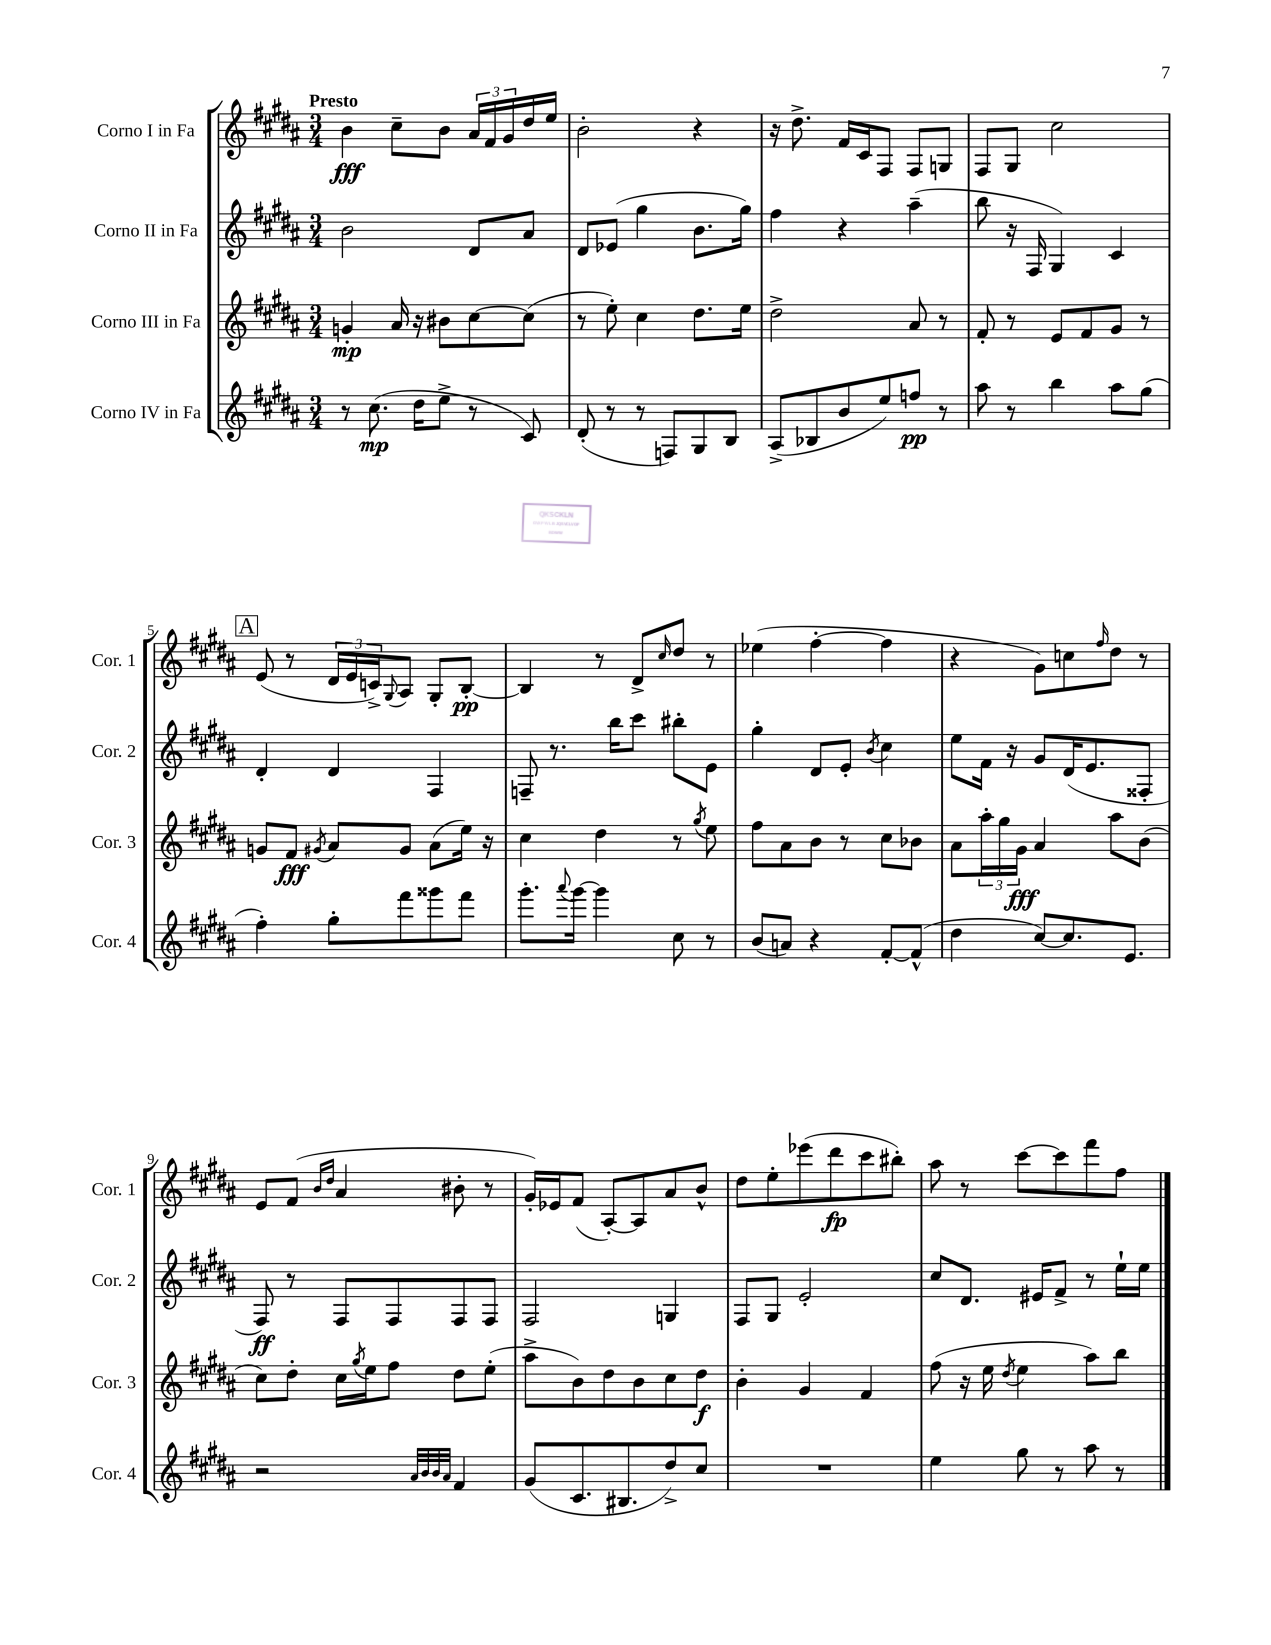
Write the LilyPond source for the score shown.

<<
\new StaffGroup <<
\new Staff = "s0" \with { instrumentName = "Corno I in Fa" shortInstrumentName = "Cor. 1" } {
    \clef treble \key b \major \numericTimeSignature \time 3/4 \tempo "Presto"
    b'4\fff cis''8-- b'8 \tuplet 3/2 { ais'16 fis'16 gis'16 } dis''16 e''16 |
    b'2-. r4 |
    r16 dis''8.-> fis'16 cis'16 fis8 fis8 g8 |
    fis8 gis8 cis''2 |
    \mark \markup { \box "A" } e'8( r8 \tuplet 3/2 { dis'16 e'16 c'16->) } \appoggiatura { gis8 } ais8 gis8-. b8~-.\pp |
    b4 r8 dis'8-> \grace { cis''16 } dis''8 r8 |
    ees''4( fis''4~-. fis''4 |
    r4 gis'8) c''8 \grace { fis''16 } dis''8 r8 |
    e'8 fis'8( \grace { b'16 dis''16 } ais'4 bis'8-. r8 |
    gis'16-.) ees'16 fis'8( ais8~-.) ais8 ais'8 b'8-^ |
    dis''8 e''8-. ees'''8( dis'''8\fp cis'''8 bis''8-.) |
    ais''8 r8 cis'''8~ cis'''8 fis'''8 fis''8 \bar "|." |
}
\new Staff = "s1" \with { instrumentName = "Corno II in Fa" shortInstrumentName = "Cor. 2" } {
    \clef treble \key b \major \numericTimeSignature \time 3/4
    b'2 dis'8 ais'8 |
    dis'8 ees'8( gis''4 b'8. gis''16) |
    fis''4 r4 ais''4--( |
    b''8 r16 fis16 gis4) cis'4 |
    \mark \markup { \box "A" } dis'4-. dis'4 fis4 |
    f8-- r8. b''16 cis'''8 bis''8-. e'8 |
    gis''4-. dis'8 e'8-. \acciaccatura { b'8 } cis''4 |
    e''8 fis'16 r16 gis'8 dis'16( e'8. fisis8-. |
    fis8\ff) r8 fis8 fis8 fis8 fis8 |
    fis2 g4 |
    fis8 gis8 e'2-. |
    cis''8 dis'8. eis'16 fis'8-> r8 e''16-! e''16 \bar "|." |
}
\new Staff = "s2" \with { instrumentName = "Corno III in Fa" shortInstrumentName = "Cor. 3" } {
    \clef treble \key b \major \numericTimeSignature \time 3/4
    g'4-.\mp ais'16 r16 bis'8 cis''8~ cis''8( |
    r8 e''8-.) cis''4 dis''8. e''16 |
    dis''2-> ais'8 r8 |
    fis'8-. r8 e'8 fis'8 gis'8 r8 |
    \mark \markup { \box "A" } g'8 fis'8\fff \acciaccatura { gis'8 } ais'8 gis'8 ais'8( e''16) r16 |
    cis''4 dis''4 r8 \acciaccatura { gis''8 } e''8 |
    fis''8 ais'8 b'8 r8 cis''8 bes'8 |
    ais'8 \tuplet 3/2 { ais''16-. gis''16 gis'16\fff } ais'4 ais''8 b'8( |
    cis''8) dis''8-. cis''16 \acciaccatura { gis''8 } e''16 fis''8 dis''8 e''8-.( |
    ais''8-> b'8) dis''8 b'8 cis''8 dis''8\f |
    b'4-. gis'4 fis'4 |
    fis''8( r16 e''16 \acciaccatura { dis''8 } e''4 ais''8) b''8 \bar "|." |
}
\new Staff = "s3" \with { instrumentName = "Corno IV in Fa" shortInstrumentName = "Cor. 4" } {
    \clef treble \key b \major \numericTimeSignature \time 3/4
    r8 cis''8.\mp( dis''16 e''8-> r8 cis'8) |
    dis'8-.( r8 r8 f8) gis8 b8 |
    ais8->( bes8 b'8 e''8) f''8\pp r8 |
    ais''8 r8 b''4 ais''8 gis''8( |
    \mark \markup { \box "A" } fis''4-.) gis''8-. fis'''8 gisis'''8 fis'''8 |
    gis'''8.-. \appoggiatura { ais'''8 } gis'''16~ gis'''4 cis''8 r8 |
    b'8( a'8) r4 fis'8~-. fis'8-^( |
    dis''4 cis''8~) cis''8. e'8. |
    r2 \grace { ais'32 b'32 b'32 ais'32 } fis'4 |
    gis'8( cis'8. bis8. dis''8->) cis''8 |
    R2. |
    e''4 gis''8 r8 ais''8 r8 \bar "|." |
}
>>
>>
